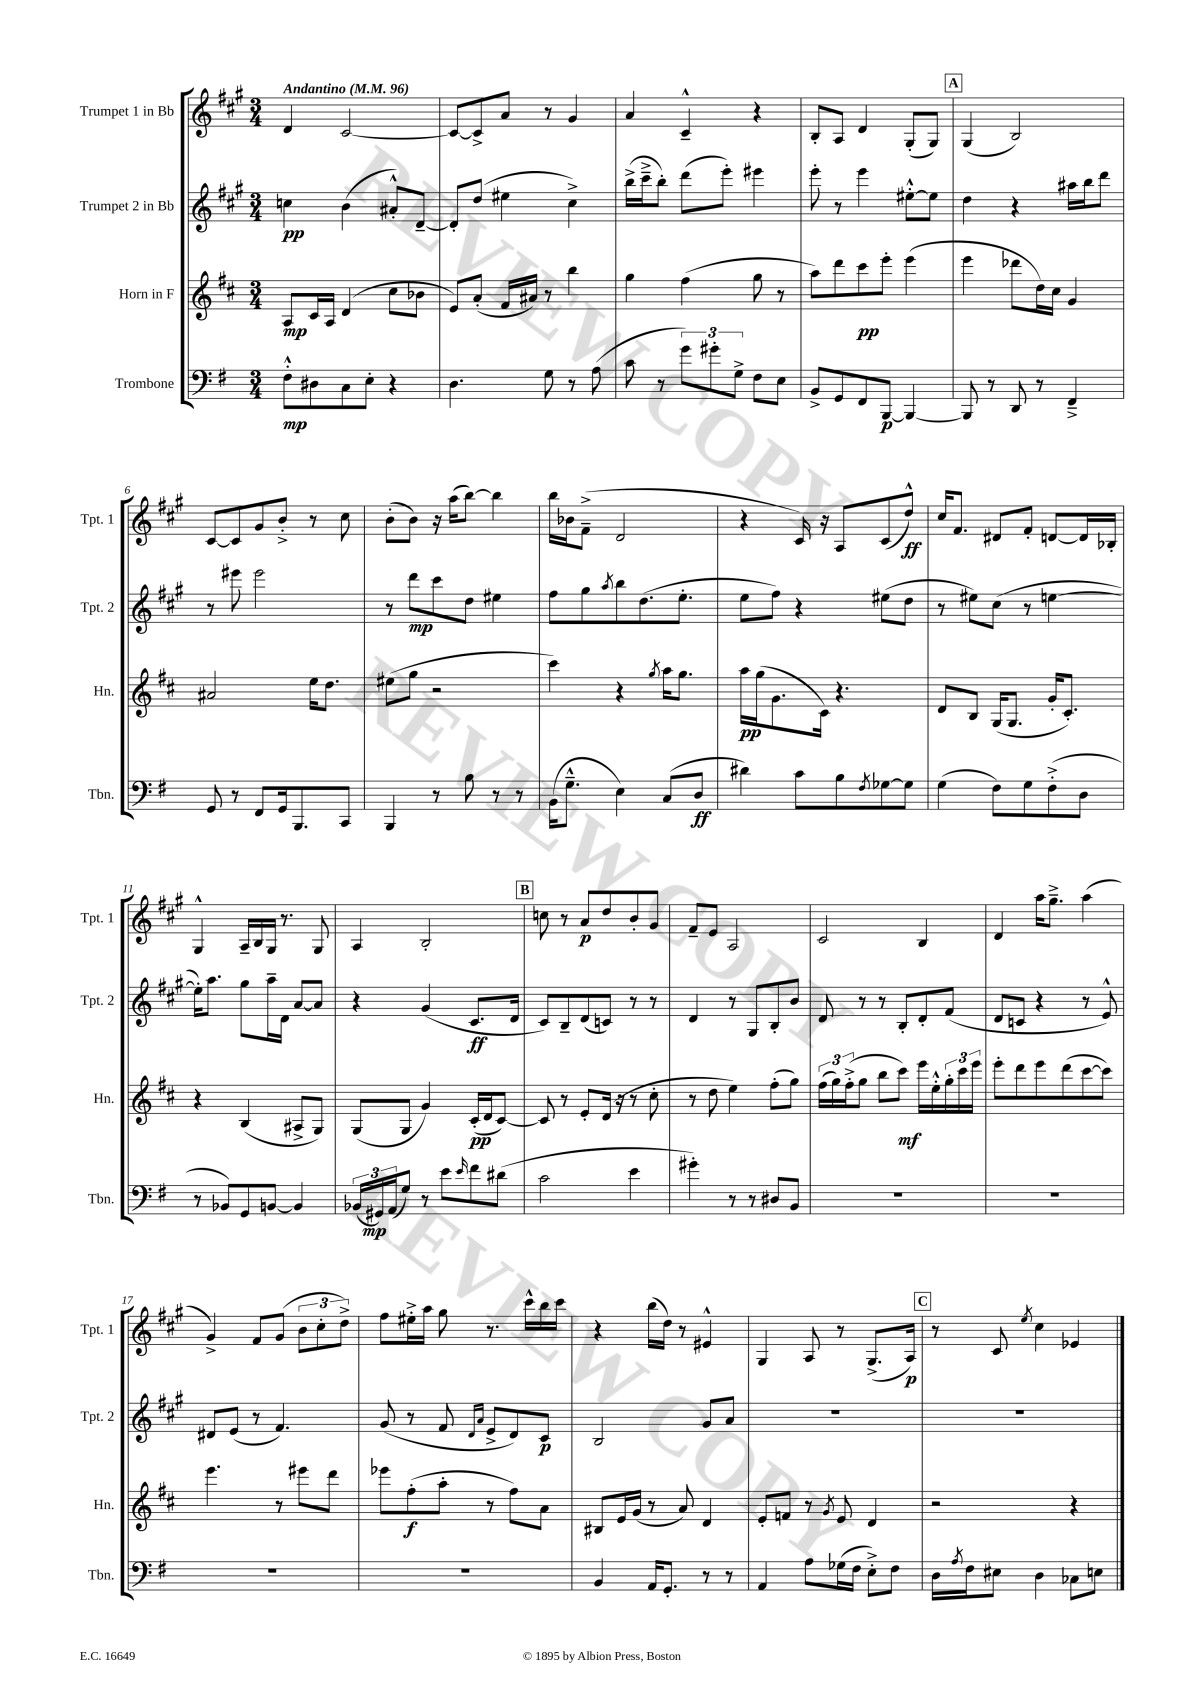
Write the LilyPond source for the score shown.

<<
\new StaffGroup <<
\new Staff = "s0" \with { instrumentName = "Trumpet 1 in Bb" shortInstrumentName = "Tpt. 1" } {
    \clef treble \key a \major \numericTimeSignature \time 3/4 \tempo "Andantino" 4 = 96
    d'4 cis'2~ |
    cis'8~ cis'8-> a'8 r8 gis'4 |
    a'4 cis'4---^ r4 |
    b8-. a8 d'4 gis8-.( gis8) |
    \mark \markup { \box "A" } gis4( b2) |
    cis'8~ cis'8 gis'8 b'8-.-> r8 cis''8 |
    b'8-.( b'8) r16 a''16( b''8~) b''4 |
    b''16 bes'16 fis'8--->( d'2 |
    r4 cis'16) r16 a8 cis'8( d''8-^\ff) |
    cis''16 fis'8. dis'8 fis'8-. d'8~ d'16 bes16-. |
    gis4-^ a16-- b16 gis16 r8. gis8 |
    a4 b2-. |
    \mark \markup { \box "B" } c''8 r8 a'8\p d''8 b'8-. gis'8 |
    fis'8-- e'8 a2 |
    cis'2 b4 |
    d'4 a''16 gis''8.---> a''4( |
    gis'4->) fis'8 gis'8( \tuplet 3/2 { b'8 cis''8-. d''8->) } |
    fis''8 eis''16-.-> a''16 gis''8 r8. cis'''16-^ b''16 cis'''16 |
    r4 b''16( d''16) r8 eis'4-^ |
    gis4 a8 r8 gis8.->( a16\p) |
    \mark \markup { \box "C" } r8 cis'8 \acciaccatura { e''8 } cis''4 ees'4 \bar "|." |
}
\new Staff = "s1" \with { instrumentName = "Trumpet 2 in Bb" shortInstrumentName = "Tpt. 2" } {
    \clef treble \key a \major \numericTimeSignature \time 3/4
    c''4\pp b'4( ais'8-.-^) d'8~-- |
    d'8-. d''8( eis''4 cis''4->) |
    b''16->( cis'''16---> b''8-.) d'''8( e'''8-.) eis'''4 |
    e'''8-. r8 e'''4 eis''8~-.-^ eis''8 |
    \mark \markup { \box "A" } d''4 r4 ais''16 b''16 d'''8 |
    r8 eis'''8 eis'''2 |
    r8 d'''8\mp cis'''8 d''8 eis''4 |
    fis''8 gis''8 \acciaccatura { a''8 } b''8 d''8.( e''8.-. |
    e''8 fis''8) r4 eis''8( d''8 |
    r8 eis''8) cis''8( r8 e''4~ |
    e''16-.) a''8. gis''8 a''16-- d'16 a'8~ a'8 |
    r4 gis'4( cis'8.\ff d'16 |
    \mark \markup { \box "B" } cis'8) b8-- d'8( c'8) r8 r8 |
    d'4 r8 gis8 b8-. b'8 |
    d'8 r8 r8 b8-. d'8-. fis'8( |
    d'8 c'8 r4 r8 e'8-^) |
    dis'8 e'8( r8 fis'4.) |
    gis'8( r8 fis'8 \grace { d'16 a'16 } e'8-> d'8) cis'8\p |
    b2 gis'8 a'8 |
    R2. |
    \mark \markup { \box "C" } R2. \bar "|." |
}
\new Staff = "s2" \with { instrumentName = "Horn in F" shortInstrumentName = "Hn." } {
    \clef treble \key d \major \numericTimeSignature \time 3/4
    a8\mp cis'16 a16 d'4( cis''8 bes'8 |
    e'8) a'8-.( fis'16 ais'16) r8 b''4 |
    g''4 fis''4( g''8 r8 |
    a''8) d'''8 cis'''8\pp e'''8-. e'''4( |
    \mark \markup { \box "A" } e'''4 des'''8 d''16) cis''16 g'4 |
    ais'2 e''16 d''8. |
    eis''8( g''8 r2 |
    cis'''4) r4 \acciaccatura { g''8 } a''16 g''8. |
    a''16\pp g''16( g'8. cis'16) r4. |
    d'8 b8 g16( g8. g'16-. cis'8.-.) |
    r4 b4( ais8-> g8) |
    g8( g8 g'4) cis'16-.\pp( d'16 cis'8~) |
    \mark \markup { \box "B" } cis'8 r8 e'8-. d'16( r16 r8 cis''8-. |
    r8 d''8 e''4) fis''8-.( g''8) |
    \tuplet 3/2 { fis''16( g''16) fis''16-.->( } g''8 b''8 cis'''8\mf) e'''16 e''16-.-^ \tuplet 3/2 { g''16-. cis'''16 e'''16 } |
    e'''8-. d'''8 e'''8 d'''8( cis'''8~ cis'''8) |
    e'''4. r8 eis'''8 d'''8 |
    ees'''8 fis''8-.\f( a''8-. r8 fis''8) a'8 |
    bis8 e'16 g'16( r8 a'8) d'4 |
    e'8-. f'8 r8 \acciaccatura { g'8 } e'8 d'4 |
    \mark \markup { \box "C" } r2 r4 \bar "|." |
}
\new Staff = "s3" \with { instrumentName = "Trombone" shortInstrumentName = "Tbn." } {
    \clef bass \key g \major \numericTimeSignature \time 3/4
    fis8-.-^\mp dis8 c8 e8-. r4 |
    d4. g8 r8 a8( |
    c'8 r8 \tuplet 3/2 { g'8) gis'8-. g8-> } fis8 e8 |
    b,8-> g,8 fis,8 b,,8~\p b,,4~ |
    \mark \markup { \box "A" } b,,8 r8 d,8 r8 fis,4---> |
    g,8 r8 fis,8 g,16 b,,8. c,8 |
    b,,4 r8 b8 r8 r8 |
    b,16( g8.---^ e4) c8( d8\ff |
    dis'4) c'8 b8 \acciaccatura { fis8 } ges8~ ges8 |
    g4( fis8) g8 fis8-.->( d8 |
    r8 bes,8) g,8 b,8~ b,4 |
    \tuplet 3/2 { bes,16( gis,16\mp) a,16( } g8) r8 e'8 \grace { e'16 } fis'8 dis'8( |
    \mark \markup { \box "B" } c'2 e'4 |
    gis'4-.) r8 r8 dis8 b,8 |
    R2. |
    R2. |
    R2. |
    R2. |
    b,4 a,16 g,8.-. r8 r8 |
    a,4 a8 ges16( fis16 e8-.->) fis8 |
    \mark \markup { \box "C" } d16 \acciaccatura { a8 } fis16 eis8 d4 ces8 e8 \bar "|." |
}
>>
>>
